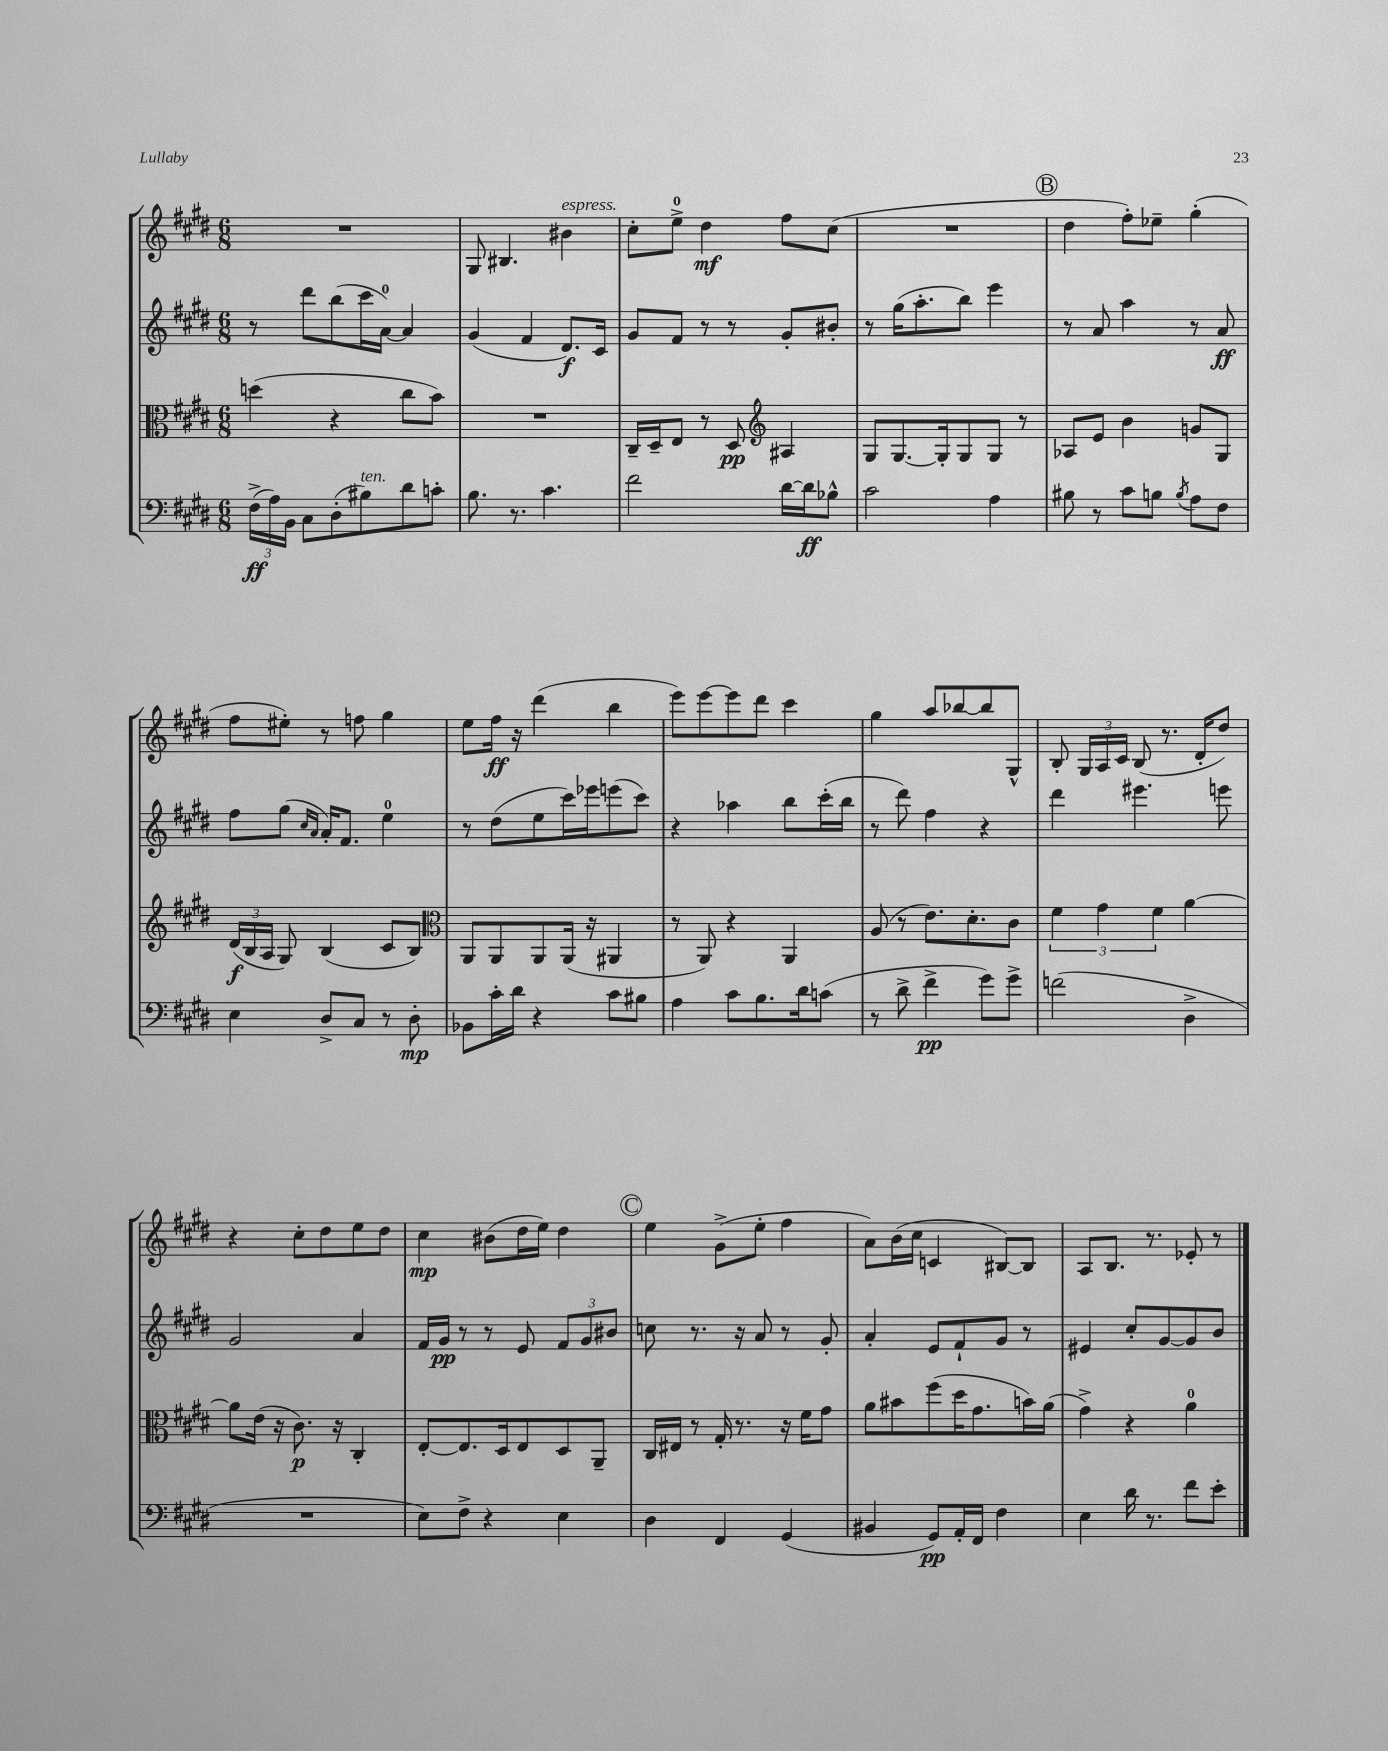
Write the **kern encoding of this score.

**kern	**kern	**kern	**kern
*staff4	*staff3	*staff2	*staff1
*clefF4	*clefC3	*clefG2	*clefG2
*k[f#c#g#d#]	*k[f#c#g#d#]	*k[f#c#g#d#]	*k[f#c#g#d#]
*M6/8	*M6/8	*M6/8	*M6/8
(24F#^	(4dd	8r	2.r
24A)	.	.	.
24BB	.	.	.
8C#	.	8ddd#	.
(8D#'	4r	(8bb	.
8B#)	.	16ccc#	.
.	.	[16a)	.
8d#	8cc#	4a]	.
8c'	8b)	.	.
=	=	=	=
8.B	2.r	(4g#	8G#
.	.	.	4.B#
8.r	.	.	.
.	.	4f#	.
4.c#	.	.	.
.	.	8.d#)	4b#
.	.	16c#	.
=	=	=	=
2f#	16C#~	8g#	8cc#'
.	16D#~	.	.
.	8E	8f#	8ee^
.	8r	8r	4dd#
.	8D#	8r	.
*	*clefG2	*	*
[16d#	4A#	8g#'	8ff#
16d#]	.	.	.
8B-^^	.	8b#'	(8cc#
=	=	=	=
2c#	8G#	8r	2.r
.	[8.G#	(16gg#	.
.	.	8.aa'	.
.	16G#']	.	.
.	8G#	8bb)	.
4A	8G#	4eee	.
.	8r	.	.
=	=	=	=
8B#	8A-	8r	4dd#
8r	8e	8a	.
8c#	4b	4aa	8ff#')
8B	.	.	8ee-~
8qB	.	.	.
8A	8g	8r	(4gg#'
8F#	8G#	8a	.
=	=	=	=
4E	(24d#	8ff#	8ff#
.	24B	.	.
.	24A	.	.
.	8G#)	(8gg#	8ee#')
.	.	16qqcc#	.
.	.	16qqa	.
8D#^	(4B	16a')	8r
.	.	8.f#	.
8C#	.	.	8ff
8r	8c#	4ee	4gg#
8D#'	8B)	.	.
=	=	=	=
*	*clefC3	*	*
8BB-	8AA	8r	8ee
16c#'	8AA	(8dd#	16ff#
16d#	.	.	16r
4r	8AA	8ee	(4ddd#
.	(16AA	16ccc#)	.
.	16r	16eee-	.
8c#	4AA#	(8eee	4bb
8B#	.	8ccc#)	.
=	=	=	=
4A	8r	4r	8eee)
.	8AA)	.	[8eee
8c#	4r	4aa-	8eee]
8.B	.	.	8ddd#
.	4AA	8bb	4ccc#
16d#	.	.	.
(8c	.	(16ccc#'	.
.	.	16bb	.
=	=	=	=
8r	(8A	8r	4gg#
8d#^	8r	8ddd#)	.
4f#^	8.e)	4ff#	8aa
.	.	.	[8bb-
.	8.d#'	.	.
8g#)	.	4r	8bb-]
8g#^	8c#	.	8G#^^
=	=	=	=
(2f	6f#	4ddd#	8B'
.	.	.	24G#
.	6g#	.	24A
.	.	.	24c#
.	.	4.eee#	(8B
.	6f#	.	.
.	.	.	8.r
4D#^	[4a	.	.
.	.	.	16d#'
.	.	8eee	8dd#)
=	=	=	=
2.r	8a]	2g#	4r
.	(16e	.	.
.	16r	.	.
.	8.c#)	.	8cc#'
.	.	.	8dd#
.	16r	.	.
.	4C#'	4a	8ee
.	.	.	8dd#
=	=	=	=
8E)	[8E'	16f#	4cc#
.	.	16g#	.
8F#^	8.E]	8r	.
4r	.	8r	(8b#
.	16D#	.	.
.	8E	8e	16dd#
.	.	.	16ee)
4E	8D#	12f#	4dd#
.	.	12g#	.
.	8AA~	.	.
.	.	12b#	.
=	=	=	=
4D#	16C#	8cc	4ee
.	16E#	.	.
.	8r	8.r	.
4FF#	16G#'	.	(8g#^
.	8.r	16r	.
.	.	8a	8ee'
(4GG#	16r	8r	4ff#
.	16f#	.	.
.	8g#	8g#'	.
=	=	=	=
4BB#	8a	4a'	8a)
.	8b#	.	(16b
.	.	.	16cc#
8GG#)	(8ff#	8e	4c
16AA'	16dd#	8f#`	.
16FF#	8.g#	.	.
4F#	.	8g#	[8B#)
.	16b)	8r	8B#]
.	(16a	.	.
=	=	=	=
4E	4g#^)	4e#	8A
.	.	.	8.B
16d#	4r	8cc#'	.
8.r	.	.	8.r
.	.	[8g#	.
8f#	4a	8g#]	8e-'
8e'	.	8b	8r
==	==	==	==
*-	*-	*-	*-
